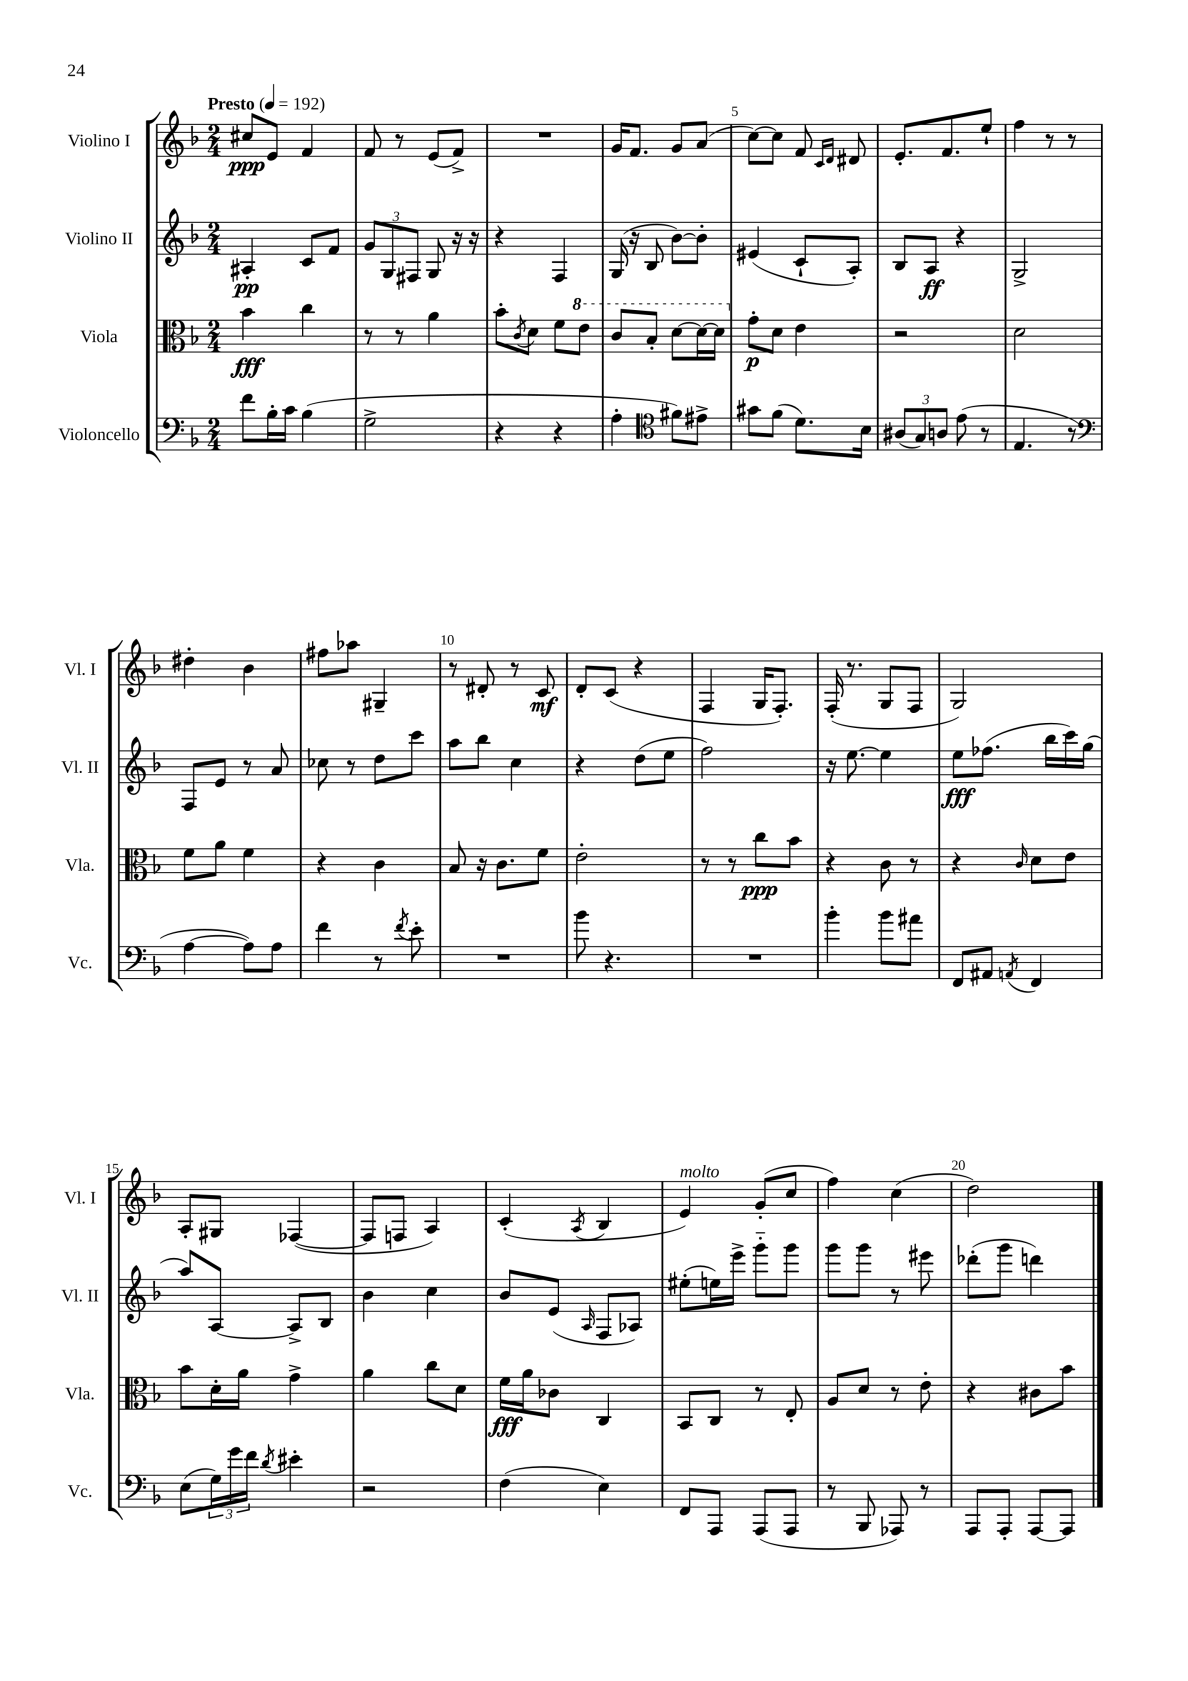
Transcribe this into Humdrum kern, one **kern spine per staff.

**kern	**kern	**dynam	**kern	**dynam	**kern	**dynam
*part4	*part3	*part3	*part2	*part2	*part1	*part1
*staff4	*staff3	*staff3	*staff2	*staff2	*staff1	*staff1
*I"Violoncello	*I"Viola	*	*I"Violino II	*	*I"Violino I	*
*I'Vc.	*I'Vla.	*	*I'Vl. II	*	*I'Vl. I	*
*clefF4	*clefC3	*	*clefG2	*	*clefG2	*
*k[b-]	*k[b-]	*	*k[b-]	*	*k[b-]	*
*M2/4	*M2/4	*	*M2/4	*	*M2/4	*
*MM192	*MM192	*	*MM192	*	*MM192	*
=1	=1	=1	=1	=1	=1	=1
!	!	!	!	!	!LO:TX:a:B:t=Presto	!
8f\L	4b-\	fff	4A#X'/	pp	8cc#X/L	ppp
16B-'\L	.	.	.	.	8e/J	.
16c\JJ	.	.	.	.	.	.
(4B-\	4cc\	.	8c/L	.	4f/	.
.	.	.	8f/J	.	.	.
=2	=2	=2	=2	=2	=2	=2
2G^\	8r	.	12g/L	.	8f/	.
.	.	.	12G/	.	.	.
.	8r	.	.	.	8r	.
.	.	.	12F#X/J	.	.	.
.	4a\	.	8G/	.	(8e/L	.
.	.	.	16r	.	8f^/J)	.
.	.	.	16r	.	.	.
=3	=3	=3	=3	=3	=3	=3
4r	8b-'\L	.	4r	.	2r	.
.	8qc/	.	.	.	.	.
.	8d\J	.	.	.	.	.
4r	8f\L	.	4F/	.	.	.
*	*8va	*	*	*	*	*
.	8ee\J	.	.	.	.	.
=4	=4	=4	=4	=4	=4	=4
4A'\	8cc/L	.	(16G/	.	16g/KL	.
.	.	.	16r	.	8.f/J	.
.	8b-'/J	.	8B-/	.	.	.
*clefC4	*	*	*	*	*	*
8f#X\L)	[8dd\L	.	[8b-\L)	.	8g/L	.
8e#X^\J	16dd\L_	.	8b-'\J]	.	(8a/J	.
.	16dd\JJ]	.	.	.	.	.
=5	=5	=5	=5	=5	=5	=5
*	*X8va	*	*	*	*	*
8g#X\L	8g'\L	p	(4e#X/	.	[8cc\L)	.
(8f\J	8d\J	.	.	.	8cc\J]	.
8.d\L)	4e\	.	8c`/L	.	8f/	.
.	.	.	.	.	16qqc/LL	.
.	.	.	.	.	16qqd/JJ	.
.	.	.	8A'/J)	.	8d#X/	.
16B-\Jk	.	.	.	.	.	.
=6	=6	=6	=6	=6	=6	=6
(12A#X/L	2r	.	8B-/L	.	8.e'/L	.
12G/)	.	.	.	.	.	.
.	.	.	8A/J	ff	.	.
12An/J	.	.	.	.	.	.
.	.	.	.	.	8.f/	.
(8e\	.	.	4r	.	.	.
8r	.	.	.	.	8ee`/J	.
=7	=7	=7	=7	=7	=7	=7
4.E/	2d\	.	2G^/	.	4ff\	.
.	.	.	.	.	8r	.
8r	.	.	.	.	8r	.
!!LO:LB:g=z
=8	=8	=8	=8	=8	=8	=8
*clefF4	*	*	*	*	*	*
[4A\	8f\L	.	8F/L	.	4dd#X'\	.
.	8a\J	.	8e/J	.	.	.
8A\L])	4f\	.	8r	.	4b-\	.
8A\J	.	.	8a/	.	.	.
=9	=9	=9	=9	=9	=9	=9
4f\	4r	.	8cc-X\	.	8ff#X\L	.
.	.	.	8r	.	8aa-X\J	.
8r	4c\	.	8dd\L	.	4G#X~/	.
8qf/	.	.	.	.	.	.
8e'\	.	.	8ccc\J	.	.	.
=10	=10	=10	=10	=10	=10	=10
2r	8B-/	.	8aa\L	.	8r	.
.	16r	.	8bb-\J	.	8d#X'/	.
.	8.c\L	.	.	.	.	.
.	.	.	4cc\	.	8r	.
.	8f\J	.	.	.	8c/	mf
=11	=11	=11	=11	=11	=11	=11
8b-\	2e'\	.	4r	.	8d'/L	.
4.r	.	.	.	.	(8c/J	.
.	.	.	(8dd\L	.	4r	.
.	.	.	8ee\J	.	.	.
=12	=12	=12	=12	=12	=12	=12
2r	8r	.	2ff\)	.	4F/	.
.	8r	.	.	.	.	.
.	8cc\L	ppp	.	.	16G/KL	.
.	.	.	.	.	8.F'/J)	.
.	8b-\J	.	.	.	.	.
=13	=13	=13	=13	=13	=13	=13
4b-'\	4r	.	16r	.	(16F'/	.
.	.	.	[8.ee\	.	8.r	.
8b-\L	8c\	.	4ee\]	.	8G/L	.
8a#X\J	8r	.	.	.	8F/J	.
=14	=14	=14	=14	=14	=14	=14
8FF/L	4r	.	8ee\L	fff	2G/)	.
8AA#X/J	.	.	(8.ff-X\J	.	.	.
8qAAn/	16qqc/	.	.	.	.	.
4FF/	8d\L	.	.	.	.	.
.	.	.	16bb-\LL	.	.	.
.	8e\J	.	16ccc\)	.	.	.
.	.	.	(16gg\JJ	.	.	.
!!LO:LB:g=z
=15	=15	=15	=15	=15	=15	=15
(8E\L	8b-\L	.	8aa/L)	.	8A'/L	.
24G\L)	16d'\L	.	[8A/J	.	8G#X/J	.
24g\	.	.	.	.	.	.
.	16a\JJ	.	.	.	.	.
24f\JJ	.	.	.	.	.	.
8qd/	.	.	.	.	.	.
4e#X'\	4g^\	.	8A^/L]	.	([4F-X/	.
.	.	.	8B-/J	.	.	.
=16	=16	=16	=16	=16	=16	=16
2r	4a\	.	4b-\	.	8F-/L]	.
.	.	.	.	.	8Fn/J	.
.	8cc\L	.	4cc\	.	4A/)	.
.	8d\J	.	.	.	.	.
=17	=17	=17	=17	=17	=17	=17
(4F\	16f\LL	fff	8b-/L	.	(4c'/	.
.	16a\J	.	.	.	.	.
.	8c-X\J	.	(8e/J	.	.	.
.	.	.	16qqA/	.	8qA/	.
4E\)	4C/	.	8F/L	.	4B-/	.
.	.	.	8A-X/J)	.	.	.
=18	=18	=18	=18	=18	=18	=18
!	!	!	!	!	!LO:TX:a:i:t=molto	!
8FF/L	8BB-/L	.	(8ee#X'\L	.	4e/)	.
8AAA/J	8C/J	.	16een\L)	.	.	.
.	.	.	16eee^\JJ	.	.	.
(8AAA/L	8r	.	8ggg\L	.	(8g'/L	.
8AAA/J	8E'/	.	8ggg\J	.	8cc/J	.
=19	=19	=19	=19	=19	=19	=19
8r	8A/L	.	8ggg\L	.	4ff\)	.
8BBB-/	8d/J	.	8ggg\J	.	.	.
8AAA-X/)	8r	.	8r	.	(4cc\	.
8r	8e'\	.	8eee#X\	.	.	.
=20	=20	=20	=20	=20	=20	=20
8AAA/L	4r	.	(8ddd-X'\L	.	2dd\)	.
8AAA'/J	.	.	8ggg\J	.	.	.
[8AAA/L	8c#X\L	.	4dddn\)	.	.	.
8AAA/J]	8b-\J	.	.	.	.	.
==	==	==	==	==	==	==
*-	*-	*-	*-	*-	*-	*-
